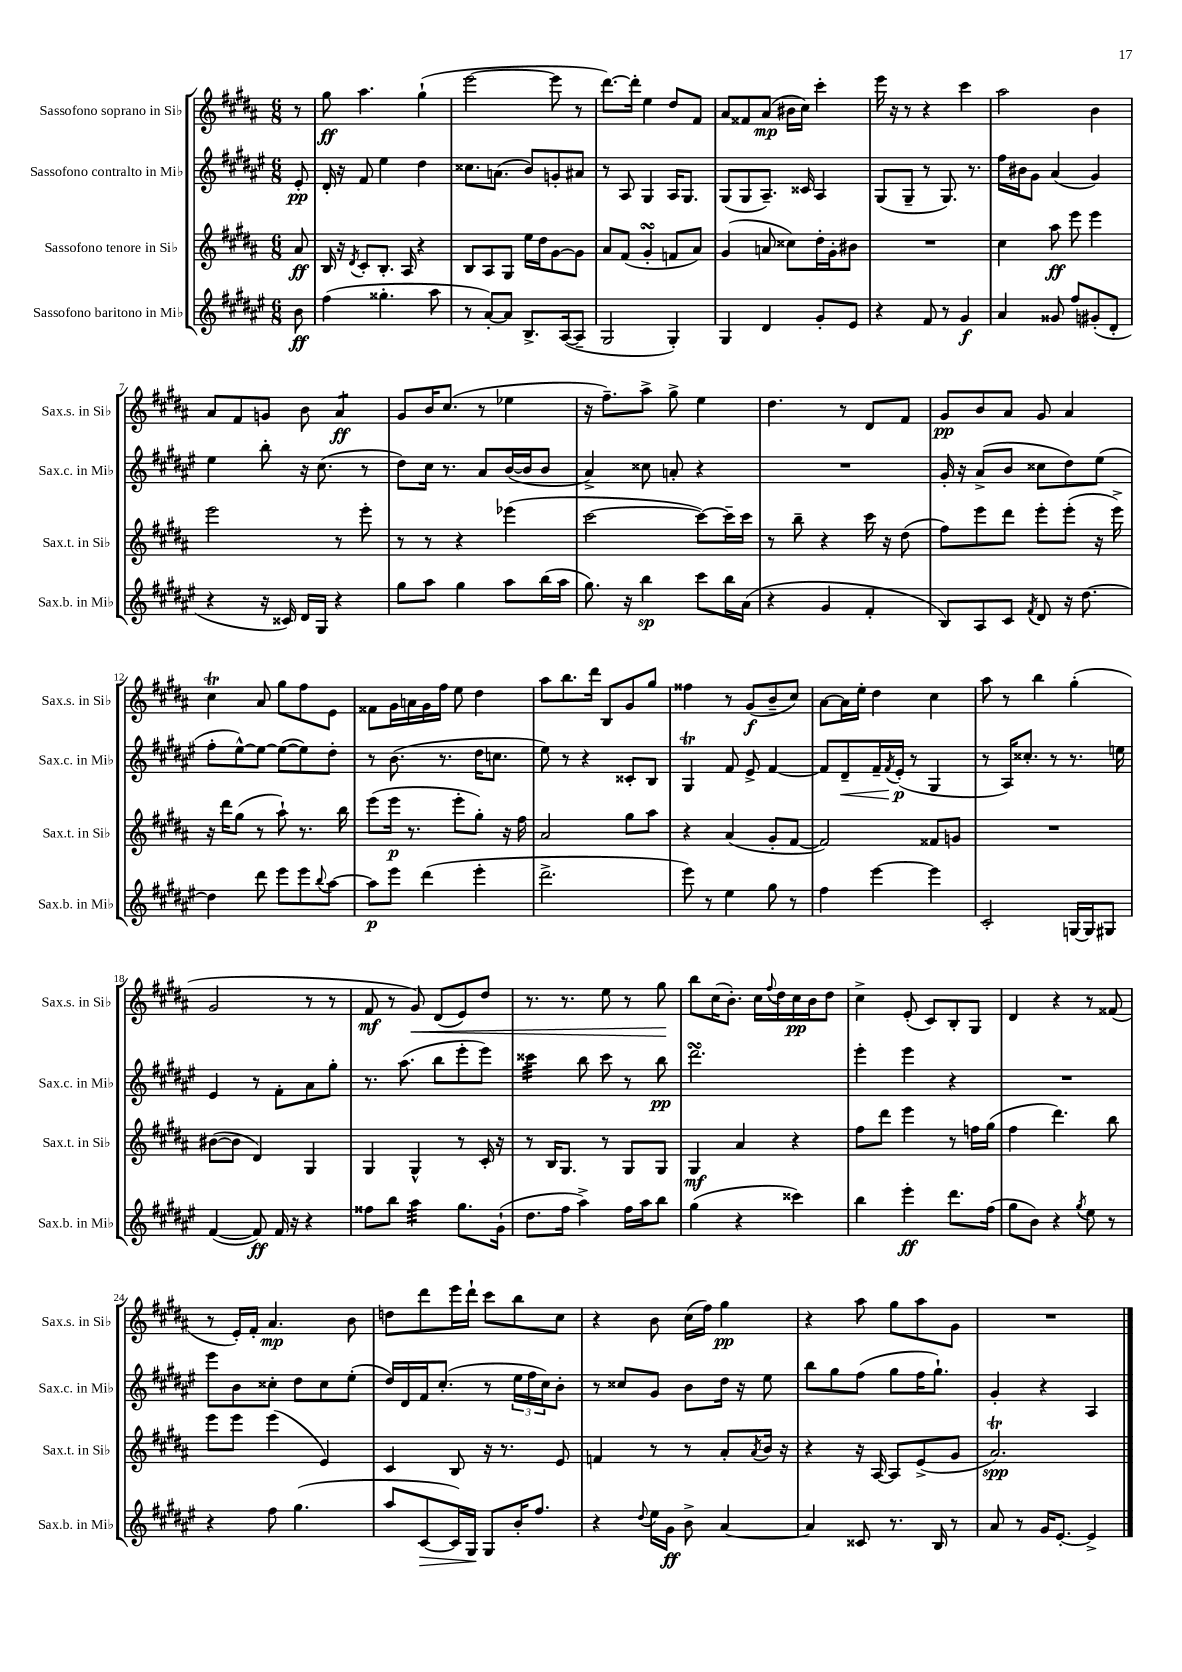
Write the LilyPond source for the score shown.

<<
\new StaffGroup <<
\new Staff = "s0" \with { instrumentName = "Sassofono soprano in Sib" shortInstrumentName = "Sax.s. in Sib" } {
    \clef treble \key b \major \numericTimeSignature \time 6/8 \partial 8
    r8 |
    gis''8\ff ais''4. gis''4-!( |
    e'''2~ e'''8 r8 |
    dis'''8.~) dis'''16-. e''4 dis''8 fis'8 |
    ais'8 fisis'8 ais'8\mp( bis'16 cis''16) cis'''4-. |
    e'''16 r16 r8 r4 cis'''4 |
    ais''2 b'4 |
    ais'8 fis'8 g'8 b'8 ais'4:8\ff |
    gis'8 b'16 cis''8.( r8 ees''4 |
    r16 fis''8.--) ais''8-> gis''8-> e''4 |
    dis''4. r8 dis'8 fis'8 |
    gis'8\pp b'8 ais'8 gis'8 ais'4 |
    cis''4\trill ais'8 gis''8 fis''8 e'8 |
    fisis'8 gis'16 a'16 gis'16 fis''16 e''8 dis''4 |
    ais''8 b''8. dis'''16 b8 gis'8 gis''8 |
    fisis''4 r8 gis'8\f( b'8-- cis''8) |
    ais'8~ ais'16 e''16-. dis''4 cis''4 |
    ais''8 r8 b''4 gis''4-.( |
    gis'2 r8 r8 |
    fis'8\mf r8 gis'8\<) dis'8( e'8) dis''8 |
    r8. r8. e''8 r8 gis''8\! |
    b''8 cis''16( b'8.-.) cis''16 \appoggiatura { fis''8 } dis''16 cis''16\pp b'16 dis''8 |
    cis''4-> e'8-.( cis'8) b8-. gis8 |
    dis'4 r4 r8 fisis'8( |
    r8 e'16-.) fis'16-. ais'4.\mp b'8 |
    d''8 dis'''8 e'''16 dis'''16-! cis'''8 b''8 cis''8 |
    r4 b'8 cis''16( fis''16) gis''4\pp |
    r4 ais''8 gis''8 ais''8 gis'8 |
    R2. \bar "|." |
}
\new Staff = "s1" \with { instrumentName = "Sassofono contralto in Mib" shortInstrumentName = "Sax.c. in Mib" } {
    \clef treble \key fis \major \numericTimeSignature \time 6/8 \partial 8
    eis'8-.\pp |
    dis'16-. r16 fis'8 eis''4 dis''4 |
    cisis''8. a'8.( b'8) g'8-. ais'8 |
    r8 ais8 gis4 ais16 gis8. |
    gis8( gis8 ais8.--) cisis'16 ais4 |
    gis8( gis8-- r8 gis8.) r8. |
    fis''16 bis'16 gis'8 ais'4( gis'4) |
    eis''4 b''8-. r16 cis''8.( r8 |
    dis''8) cis''16 r8. ais'8 b'16~( b'16 b'8 |
    ais'4->) cisis''8 a'8-. r4 |
    R2. |
    gis'16-. r16 ais'8->( b'8 cisis''8 dis''8) eis''8( |
    fis''8-. eis''8~-^) eis''8~ eis''8~( eis''8) dis''8-. |
    r8 b'8.( r8. dis''16 c''8. |
    eis''8) r8 r4 cisis'8-. b8 |
    gis4\trill fis'8 eis'8-> fis'4~ |
    fis'8 dis'8--\< fis'16-- \acciaccatura { fis'8 } eis'16-.\p\!( r8 gis4 |
    r8 ais16) cisis''8.-. r8 r8. e''16 |
    eis'4 r8 fis'8-. ais'8 gis''8-. |
    r8. ais''8.( b''8 eis'''8-. eis'''8) |
    cisis'''4:32 b''8 cisis'''8 r8 b''8\pp |
    dis'''2.\turn |
    eis'''4-. eis'''4 r4 |
    R2. |
    eis'''8 b'8 cisis''8-. dis''8 cisis''8 eis''8-.( |
    dis''16) dis'16 fis'16 cis''8.-.( r8 \tuplet 3/2 { eis''16 fis''16 cis''16) } b'8-. |
    r8 cisis''8 gis'8 b'8 dis''16 r16 eis''8 |
    b''8 gis''8 fis''8( gis''8 fis''16 gis''8.-!) |
    gis'4-. r4 ais4 \bar "|." |
}
\new Staff = "s2" \with { instrumentName = "Sassofono tenore in Sib" shortInstrumentName = "Sax.t. in Sib" } {
    \clef treble \key b \major \numericTimeSignature \time 6/8 \partial 8
    ais'8\ff |
    b16 r16 \acciaccatura { dis'8 } cis'8-. b8.-. ais16 r4 |
    b8 ais8 gis8 e''16 dis''16 gis'8~ gis'8 |
    ais'8 fis'8( gis'4-.\turn f'8 ais'8) |
    gis'4( a'8 cisis''8) dis''16-. gis'16-. bis'8 |
    R2. |
    cis''4 ais''8\ff e'''8 e'''4 |
    e'''2 r8 e'''8-. |
    r8 r8 r4 ees'''4( |
    cis'''2~ cis'''8~) cis'''16-- cis'''16 |
    r8 b''8-- r4 cis'''16 r16 dis''8( |
    fis''8) e'''8 dis'''8 e'''8-. e'''8-.( r16 e'''16->) |
    r16 dis'''16 gis''8( r8 ais''8-!) r8. b''16 |
    e'''8( e'''16\p r8. e'''8-. gis''8-.) r16 fis''16 |
    ais'2 gis''8 ais''8 |
    r4 ais'4( gis'8-. fis'8~ |
    fis'2) fisis'8 g'8 |
    R2. |
    bis'8~( bis'8 dis'4) gis4 |
    gis4 gis4-^ r8 cis'16-. r16 |
    r8 b16 gis8. r8 gis8 gis8 |
    gis4\mf ais'4 r4 |
    fis''8 dis'''8 e'''4 r8 f''16 gis''16( |
    fis''4 dis'''4.) b''8 |
    e'''8 e'''8 e'''4( e'4) |
    cis'4 b8 r16 r8. e'8 |
    f'4 r8 r8 ais'8-. \acciaccatura { ais'8 } b'16 r16 |
    r4 r16 ais16~ ais8 e'8->( gis'8 |
    ais'2.\trill\spp) \bar "|." |
}
\new Staff = "s3" \with { instrumentName = "Sassofono baritono in Mib" shortInstrumentName = "Sax.b. in Mib" } {
    \clef treble \key fis \major \numericTimeSignature \time 6/8 \partial 8
    b'8\ff |
    fis''4( gisis''4.-. ais''8 |
    r8 ais'8~-.) ais'8 b8.-> ais16~( ais8-- |
    gis2 gis4-.) |
    gis4 dis'4 gis'8-. eis'8 |
    r4 fis'8 r8 gis'4\f |
    ais'4 gisis'8 fis''8 gis'8-.( dis'8-. |
    r4 r16 cisis'16) dis'16 gis16 r4 |
    gis''8 ais''8 gis''4 ais''8 b''16( ais''16 |
    gis''8.) r16 b''4\sp cis'''8 b''16 ais'16( |
    r4 gis'4 fis'4-. |
    b8) ais8 cis'8 \acciaccatura { fis'8 } dis'8 r16 dis''8.~ |
    dis''4 dis'''8 eis'''8 eis'''8 \appoggiatura { b''8 } ais''8~ |
    ais''8\p eis'''8 dis'''4( eis'''4-. |
    dis'''2.-> |
    eis'''8) r8 eis''4 gis''8 r8 |
    fis''4 eis'''4~ eis'''4 |
    cis'2-. g16~ g16 gis8 |
    fis'4~( fis'8\ff) fis'16 r16 r4 |
    fisis''8 b''8 ais''4:32 gis''8. gis'16-!( |
    dis''8. fis''16 ais''4->) fis''16 ais''16 b''8 |
    gis''4( r4 cisis'''4) |
    b''4 eis'''4-.\ff dis'''8. fis''16( |
    gis''8 b'8) r4 \acciaccatura { gis''8 } eis''8 r8 |
    r4 fis''8 gis''4.( |
    ais''8 cis'8~\> cis'16) gis16\! gis8 b'16-. fis''8. |
    r4 \appoggiatura { dis''8 } eis''16 gis'16\ff b'8-> ais'4~ |
    ais'4 cisis'8 r8. b16 r8 |
    ais'8 r8 gis'16 eis'8.~-. eis'4-> \bar "|." |
}
>>
>>
